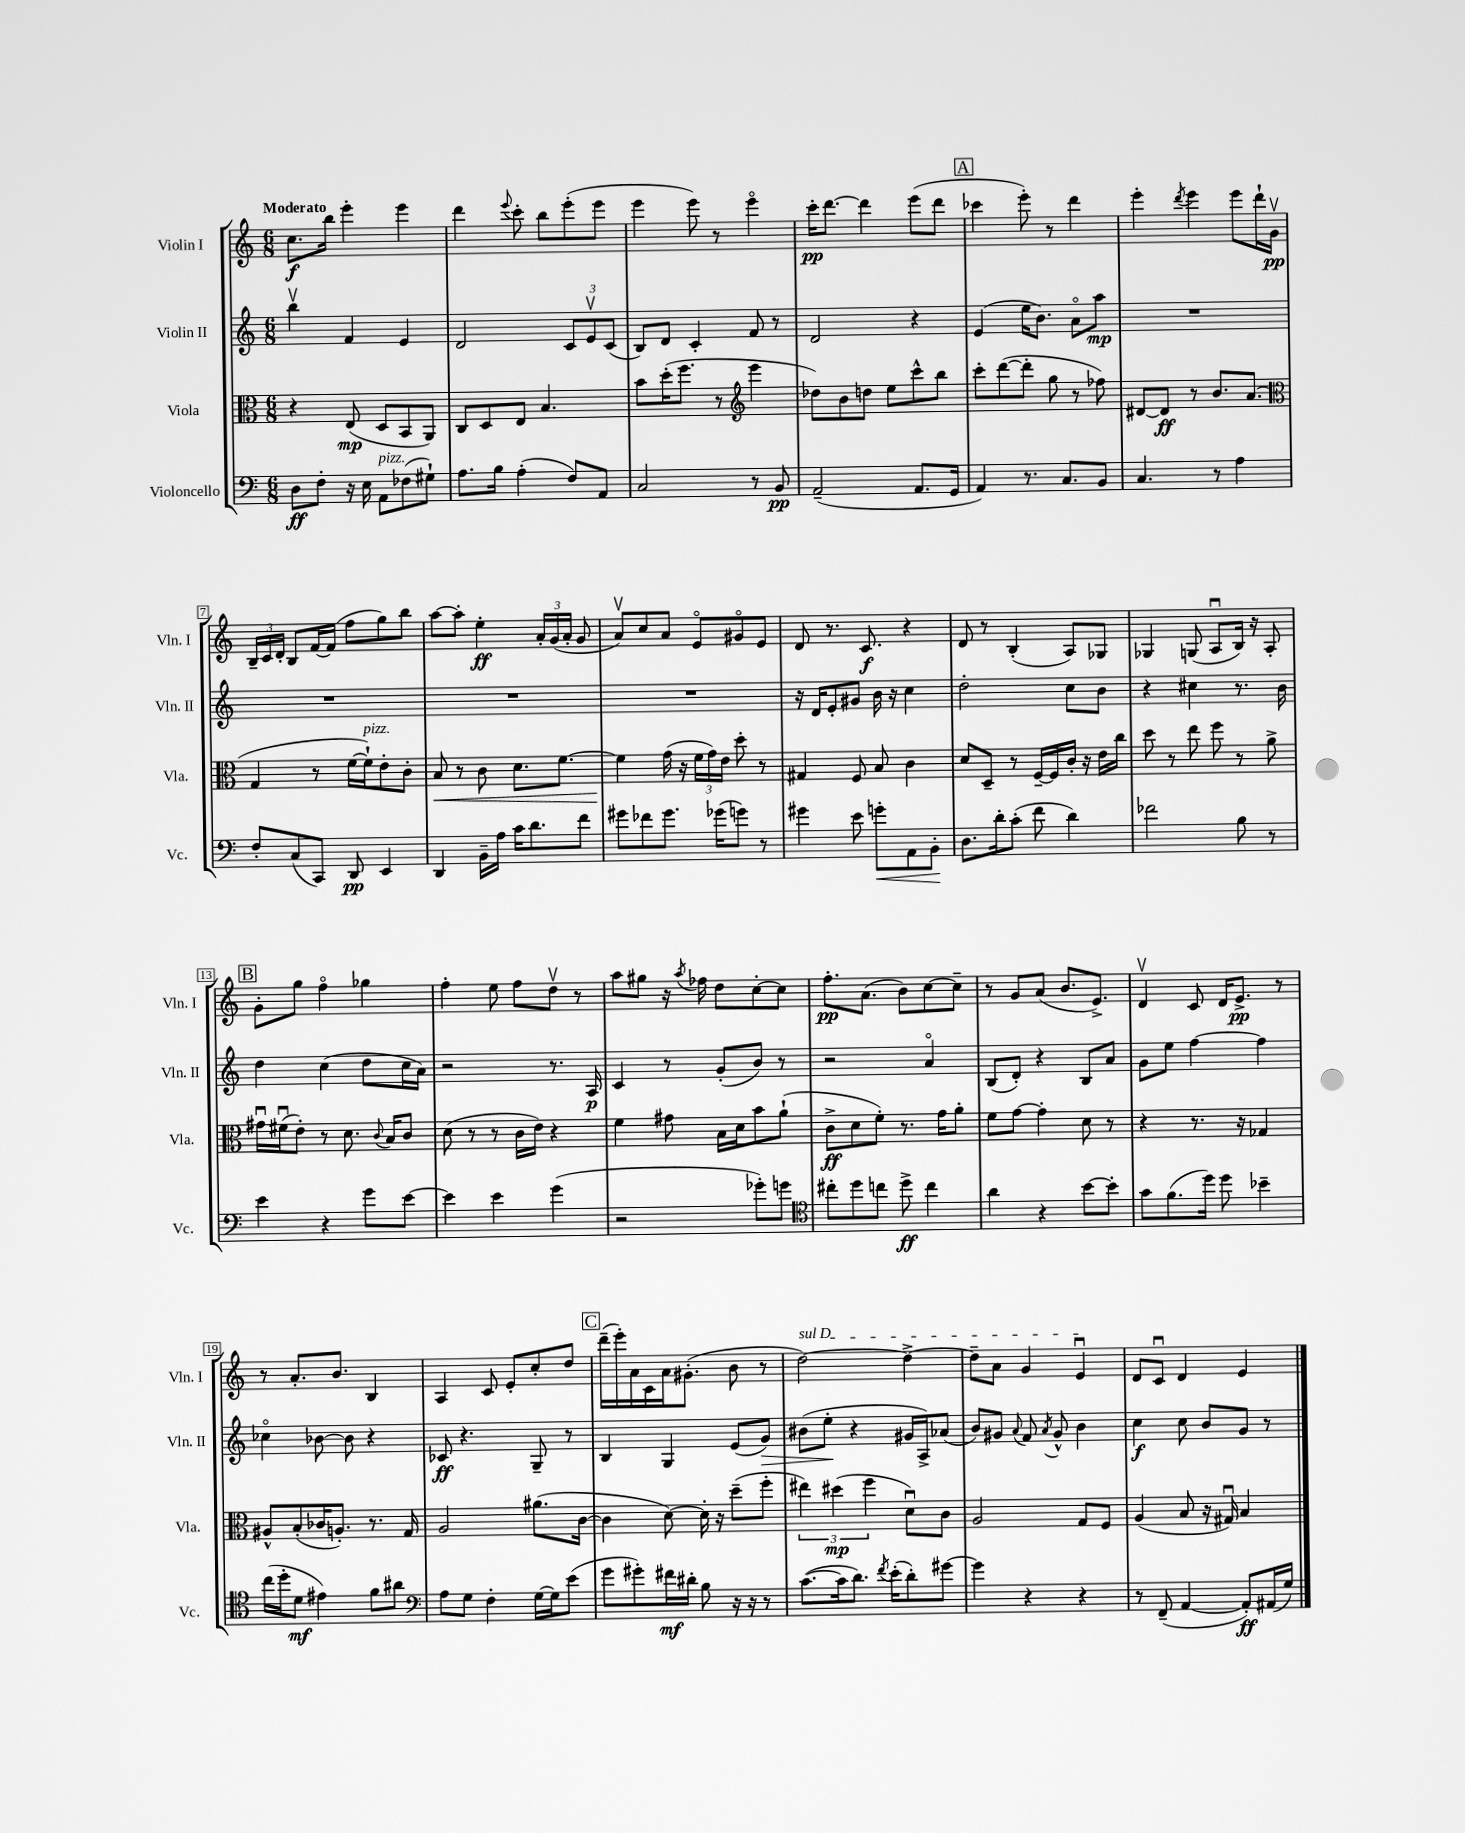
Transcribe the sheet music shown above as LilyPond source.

<<
\new StaffGroup <<
\new Staff = "s0" \with { instrumentName = "Violin I" shortInstrumentName = "Vln. I" } {
    \clef treble \key c \major \numericTimeSignature \time 6/8 \tempo "Moderato"
    \autoBeamOff c''8.[\f b''16] e'''4-. e'''4 |
    d'''4 \appoggiatura { e'''8 } c'''8-. b''8[ e'''8-.( e'''8] |
    e'''4 e'''8) r8 e'''4\flageolet |
    c'''16[-.\pp d'''8.]~ d'''4 e'''8[( d'''8] |
    \mark \markup { \box "A" } ces'''4 e'''8-.) r8 d'''4 |
    e'''4-. \acciaccatura { d'''8 } e'''4 e'''8[ d'''16-! g'16]\upbow\pp |
    \tuplet 3/2 { b16[-- c'16 d'16]-. } b8[ f'16~ f'16]( f''8[ g''8) b''8] |
    a''8[~ a''8]-. e''4-.\ff \tuplet 3/2 { a'16[-. g'16( a'16]-. } g'8 |
    a'8[\upbow) c''8 a'8] e'8[\flageolet gis'8\flageolet e'8] |
    d'8 r8. c'8.\f r4 |
    d'8 r8 b4-.( a8[) ges8] |
    ges4 g8( a8[\downbow b16]) r16 a8-. |
    \mark \markup { \box "B" } g'8[-. g''8] f''4\flageolet ges''4 |
    f''4-. e''8 f''8[ d''8]\upbow r8 |
    a''8[ gis''8] r16 \acciaccatura { a''8 } fes''16 d''8[ c''8~-. c''8] |
    f''8.[-.\pp a'8.]( b'8[) c''8~ c''8]-- |
    r8 g'8[ a'8]( b'8.[ e'8.]->) |
    d'4\upbow c'8 d'16[ e'8.]->\pp r8 |
    r8 a'8.[-. b'8.] b4 |
    a4 c'8 e'8[-. c''8-. d''8] |
    \mark \markup { \box "C" } d'''16[--( e'''16-.) a'16 c'16 a'16 gis'8.]-.( b'8 r8 |
    \once \override TextSpanner.bound-details.left.text = \markup { \italic "sul D" } d''2~\startTextSpan) d''4~-> |
    d''8[-- a'8] g'4 e'4\downbow\stopTextSpan |
    d'8[ c'8]\downbow d'4 e'4 \bar "|." |
}
\new Staff = "s1" \with { instrumentName = "Violin II" shortInstrumentName = "Vln. II" } {
    \clef treble \key c \major \numericTimeSignature \time 6/8
    \autoBeamOff b''4\upbow f'4 e'4 |
    d'2 \tuplet 3/2 { c'8[ e'8\upbow c'8]( } |
    b8[) d'8] c'4-. f'8 r8 |
    d'2 r4 |
    \mark \markup { \box "A" } e'4( e''16[ b'8.]) a'8[\flageolet a''8]\mp |
    R2. |
    R2. |
    R2. |
    R2. |
    r16 d'16[ e'8-. gis'8] b'16 r16 c''4 |
    d''2-. c''8[ b'8] |
    r4 cis''4 r8. b'16 |
    \mark \markup { \box "B" } d''4 c''4( d''8[ c''16 a'16]) |
    r2 r8. a16\p |
    c'4 r8 g'8[-.( b'8]) r8 |
    r2 a'4\flageolet |
    b8[( d'8]-.) r4 b8[ a'8] |
    g'8[ e''8] f''4~ f''4 |
    ces''4\flageolet bes'8~ bes'8 r4 |
    ces'8\ff r4. g8-- r8 |
    \mark \markup { \box "C" } b4 g4 e'8[( g'8]\>) |
    bis'8[( e''8]-.\! r4 gis'16[ a16->) aes'8]( |
    b'8[) gis'8] \appoggiatura { a'8 } f'8 \acciaccatura { a'8 } gis'8-^ b'4 |
    c''4\f c''8 b'8[ g'8] r8 \bar "|." |
}
\new Staff = "s2" \with { instrumentName = "Viola" shortInstrumentName = "Vla." } {
    \clef alto \key c \major \numericTimeSignature \time 6/8
    \autoBeamOff r4 e8\mp( d8[ b,8 a,8]) |
    c8[ d8 e8] b4. |
    b'8[ d''16-.( f''8.] r8 \clef treble e'''4 |
    des''8[) b'8 d''8] e''8[ c'''8-^ b''8] |
    \mark \markup { \box "A" } c'''8[-. d'''8~( d'''8]-. g''8 r8 fes''8) |
    dis'8[~ dis'8]\ff r8 b'8.[ a'8.]( |
    \clef alto g4 r8 f'16[~ f'16-!^\markup { \italic "pizz." }) e'8-. c'8]-. |
    b8\< r8 c'8 d'8.[ f'8.]~ |
    f'4\! g'16( r16 \tuplet 3/2 { f'16[ g'16) e'16] } d''8-. r8 |
    gis4 f8 b8 c'4 |
    d'8[ d8]-- r8 f16[~-- f16 c'16]-. r16 e'16[ c''16] |
    d''8 r8 e''8 f''8 r8 a'8-> |
    \mark \markup { \box "B" } gis'16[\downbow fis'16\downbow( e'8]-.) r8 d'8. \appoggiatura { c'8 } b16[ c'8] |
    d'8( r8 r8 c'16[ e'16]) r4 |
    f'4 gis'8 b16[ d'16 b'8 a'8]-!( |
    c'8[->\ff d'8 f'8]-.) r8. g'16[ a'8]-. |
    f'8[ g'8]~ g'4-. d'8 r8 |
    r4 r8. r16 ges4 |
    ais8[-^ b8-.( ces'16 a8.]-.) r8. g16 |
    a2 ais'8.[( c'16]~ |
    \mark \markup { \box "C" } c'4 d'8~) d'16-. r16 d''8[--( f''8]-. |
    \tuplet 3/2 { eis''4) dis''4\mp( f''4 } d'8[\downbow) c'8] |
    a2 g8[ f8] |
    a4( b8 r16 gis16\downbow) b4 \bar "|." |
}
\new Staff = "s3" \with { instrumentName = "Violoncello" shortInstrumentName = "Vc." } {
    \clef bass \key c \major \numericTimeSignature \time 6/8
    \autoBeamOff d8[\ff f8]-. r16 e16 a,8[^\markup { \italic "pizz." } fes8( gis8]-!) |
    a8.[ b16] a4-.( f8[) a,8] |
    c2 r8 b,8\pp |
    a,2--( a,8.[ g,16] |
    \mark \markup { \box "A" } a,4) r8. c8.[ b,8] |
    c4. r8 a4 |
    f8[-. c8( c,8]) d,8\pp e,4 |
    d,4 b,16[-- a16] c'16[ d'8. f'8] |
    gis'8[ fes'8 gis'8.] ges'16[( g'8]) r8 |
    gis'4 e'8 g'8[-.\< a,8 b,8]-.\! |
    d8.[ d'16-. c'8]-.( f'8 d'4) |
    fes'2 b8 r8 |
    \mark \markup { \box "B" } e'4 r4 g'8[ e'8]~ |
    e'4 e'4 g'4( |
    r2 ges'8[-.) g'8] |
    \clef tenor cis''8[-. d''8 c''8] d''8->\ff c''4 |
    a'4 r4 b'8[~ b'8]-. |
    g'8[ f'8.( d''16]) d''8 bes'4-- |
    c''16[( d''16-. d'8]\mf eis'4) f'8[ ais'8] |
    \clef bass a8[ g8] f4-. g16[~ g16 e'8]( |
    \mark \markup { \box "C" } g'8[ gis'8-.) fis'16\mf dis'16]-. b8 r16 r16 r8 |
    c'8.[~( c'16 d'8.]) \acciaccatura { f'8 } e'16[-.( d'8-.) gis'8]~ |
    gis'4 r4 r4 |
    r8 f,8--( a,4~ a,8[-.\ff) ais,16( g16]) \bar "|." |
}
>>
>>
\layout { \context { \Score \override BarNumber.stencil = #(make-stencil-boxer 0.1 0.3 ly:text-interface::print) } }
